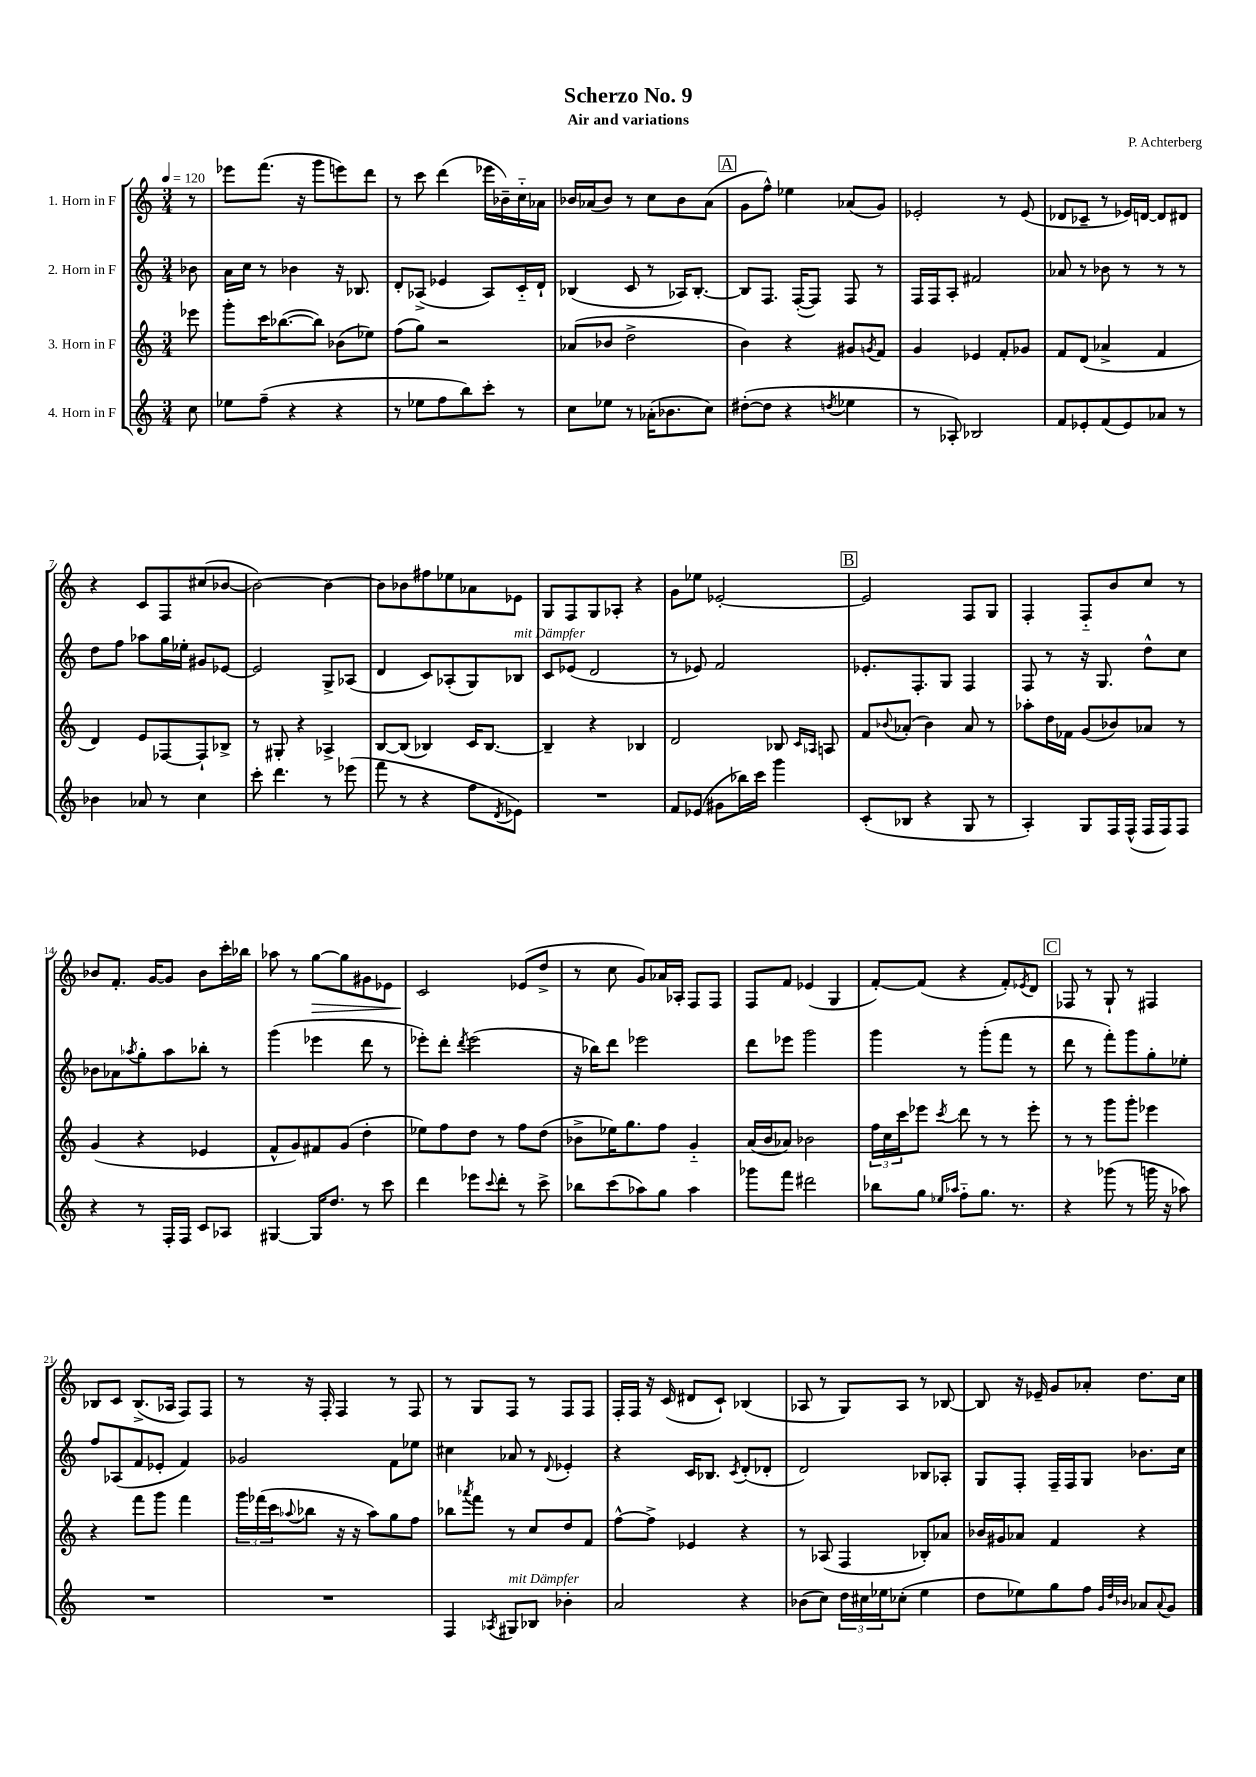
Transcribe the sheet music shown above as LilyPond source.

\header { title = "Scherzo No. 9" composer = "P. Achterberg" subtitle = "Air and variations" }
<<
\new StaffGroup <<
\new Staff = "s0" \with { instrumentName = "1. Horn in F" } {
    \clef treble \key c \major \numericTimeSignature \time 3/4 \partial 8 \tempo 4 = 120
    r8 |
    ees'''8 f'''8.( r16 g'''8 e'''8) d'''8 |
    r8 c'''8 d'''4( ees'''16 bes'16--) c''16-_ aes'16 |
    bes'16 aes'16( bes'8) r8 c''8 bes'8 aes'8( |
    \mark \markup { \box "A" } g'8 f''8-^) ees''4 aes'8( g'8) |
    ees'2-. r8 ees'8( |
    des'8 ces'8-- r8 ees'16) d'16~ d'8 dis'8 |
    r4 c'8 f8 cis''8( bes'8~ |
    bes'2~) bes'4~ |
    bes'8 bes'8 fis''8 ees''8 aes'8 ees'8 |
    g8 f8 g8 aes8-. r4 |
    g'8 ees''8 ees'2~-. |
    \mark \markup { \box "B" } ees'2 f8 g8 |
    f4-. f8-_ b'8 c''8 r8 |
    bes'8 f'8.-. g'16~ g'8 bes'8 c'''16-. bes''16 |
    aes''8 r8 g''8~\> g''8 gis'8 ees'8 |
    c'2\! ees'8( d''8-> |
    r8 c''8 g'8) aes'16 aes16-. f8 f8 |
    f8 f'8 ees'4( g4 |
    f'8~-.) f'8( r4 f'8-.) \acciaccatura { ees'8 } d'8 |
    \mark \markup { \box "C" } fes8 r8 g8-! r8 fis4 |
    bes8 c'8 bes8.->( aes16 f8) f8 |
    r8 r16 f16-. f4 r8 f8 |
    r8 g8 f8 r8 f8 f8 |
    f16-. f16 r16 c'16( dis'8 c'8-!) bes4( |
    aes8 r8 g8) aes8 r8 bes8~ |
    bes8 r16 ees'16-- g'8 aes'8-. d''8. c''16 \bar "|." |
}
\new Staff = "s1" \with { instrumentName = "2. Horn in F" } {
    \clef treble \key c \major \numericTimeSignature \time 3/4 \partial 8
    bes'8 |
    a'16 c''16 r8 bes'4 r16 bes8. |
    d'8-. aes8->( ees'4 aes8) c'16-_ d'16-! |
    bes4( c'8 r8 aes16) bes8.~-. |
    \mark \markup { \box "A" } bes8 f8. f16~-.( f8) f8 r8 |
    f16 f16 a8-. fis'2 |
    aes'8 r8 bes'8 r8 r8 r8 |
    d''8 f''8 aes''8 g''16 ees''16-. gis'8 ees'8~ |
    ees'2 g8-> aes8( |
    d'4 c'8) aes8-.( g8) bes8^\markup { \italic "mit Dämpfer" } |
    c'8 ees'8( d'2 |
    r8 ees'8) f'2 |
    \mark \markup { \box "B" } ees'8.-. f8.-. g8 f4 |
    f8 r8 r16 g8. d''8-^ c''8 |
    bes'8 aes'8 \acciaccatura { aes''8 } g''8-. aes''8 bes''8-. r8 |
    g'''4( ees'''4 d'''8 r8 |
    ees'''8-.) d'''8-. \acciaccatura { d'''8 } ees'''2( |
    r16 bes''16) d'''8 ees'''2 |
    d'''8 ees'''8 g'''2 |
    g'''4 r8 g'''8-.( f'''8 r8 |
    \mark \markup { \box "C" } d'''8 r8 f'''8-.) g'''8 g''8-. ees''8-. |
    f''8 aes8( f'8 ees'8-. f'4) |
    ges'2 f'8 ees''8 |
    cis''4 aes'8 r8 \appoggiatura { d'8 } ees'4-. |
    r4 c'16 bes8. \acciaccatura { c'8 } d'8-.( des'8-. |
    d'2) bes8 aes8-. |
    g8 f8-. f16-- f16 g8 bes'8. c''16 \bar "|." |
}
\new Staff = "s2" \with { instrumentName = "3. Horn in F" } {
    \clef treble \key c \major \numericTimeSignature \time 3/4 \partial 8
    ees'''8 |
    g'''8-. c'''16 bes''8.~( bes''8) bes'8( ees''8) |
    f''8( g''8) r2 |
    aes'8( bes'8 d''2-> |
    \mark \markup { \box "A" } b'4) r4 gis'8 \acciaccatura { g'8 } f'8 |
    g'4 ees'4 f'8-. ges'8 |
    f'8 d'8( aes'4-> f'4 |
    d'4) e'8 fes8~ fes8-! bes8-> |
    r8 gis8-. r4 aes4-> |
    b8~ b8( bes4) c'16 bes8.~ |
    bes4-- r4 bes4 |
    d'2 bes8 \grace { c'16 aes16 } a8 |
    \mark \markup { \box "B" } f'8 \appoggiatura { bes'8 } aes'8-.( bes'4) aes'8 r8 |
    aes''8-. d''16 fes'16 g'8( bes'8) aes'8 r8 |
    g'4( r4 ees'4 |
    f'8-^ g'8) fis'8 g'8( d''4-. |
    ees''8) f''8 d''8 r8 f''8 d''8( |
    bes'8-> ees''16) g''8. f''8 g'4-_ |
    a'16( b'16 aes'8) bes'2 |
    \tuplet 3/2 { f''16 c''16 c'''16 } ees'''8 \acciaccatura { c'''8 } d'''8 r8 r8 ees'''8-. |
    \mark \markup { \box "C" } r8 r8 g'''8 g'''8-. ees'''4 |
    r4 f'''8 g'''8 f'''4 |
    \tuplet 3/2 { g'''16 fes'''16( c'''16 } \appoggiatura { aes''8 } bes''8 r16 r16 aes''8) g''8 f''8 |
    bes''8 \acciaccatura { aes'''8 } f'''8 r8 c''8 d''8 f'8 |
    f''8~-^ f''8-> ees'4 r4 |
    r8 aes8( f4 bes8-.) aes'8 |
    bes'16 gis'16 aes'8 f'4 r4 \bar "|." |
}
\new Staff = "s3" \with { instrumentName = "4. Horn in F" } {
    \clef treble \key c \major \numericTimeSignature \time 3/4 \partial 8
    c''8 |
    ees''8 f''8--( r4 r4 |
    r8 ees''8 f''8 b''8) c'''8-. r8 |
    c''8 ees''8 r8 aes'16-.( bes'8. c''8) |
    \mark \markup { \box "A" } dis''8~-.( dis''8 r4 \acciaccatura { d''8 } ees''4 |
    r8 aes8-.) bes2 |
    f'8 ees'8-. f'8( ees'8) aes'8 r8 |
    bes'4 aes'8 r8 c''4 |
    c'''8-. d'''4. r8 ees'''8( |
    f'''8 r8 r4 f''8 \acciaccatura { d'8 } ees'8) |
    R2. |
    f'8 ees'8( gis'8 bes''16) c'''16 g'''4 |
    \mark \markup { \box "B" } c'8-.( bes8 r4 g8 r8 |
    a4-.) g8 f16 f16-^( f16 f16) f8 |
    r4 r8 f16-. f16 c'8 aes8 |
    gis4~ gis16 d''8. r8 c'''8 |
    d'''4 ees'''8 \appoggiatura { c'''8 } d'''8-. r8 c'''8-> |
    bes''8 c'''8( aes''8) g''8 aes''4 |
    ges'''8 f'''8 dis'''2 |
    bes''8 g''8 \grace { ees''16 aes''16 } f''8-_ g''8. r8. |
    \mark \markup { \box "C" } r4 ges'''8( r8 g'''16 r16 aes''8) |
    R2. |
    R2. |
    f4 \acciaccatura { aes8 } gis8^\markup { \italic "mit Dämpfer" } bes8 bes'4-. |
    a'2 r4 |
    bes'8( c''8) \tuplet 3/2 { d''16 cis''16 ees''16 } ces''8-.( ees''4 |
    d''8 ees''8) g''8 f''8 \grace { g'32 d''32 bes'32 } aes'8 \appoggiatura { aes'8 } g'8 \bar "|." |
}
>>
>>
